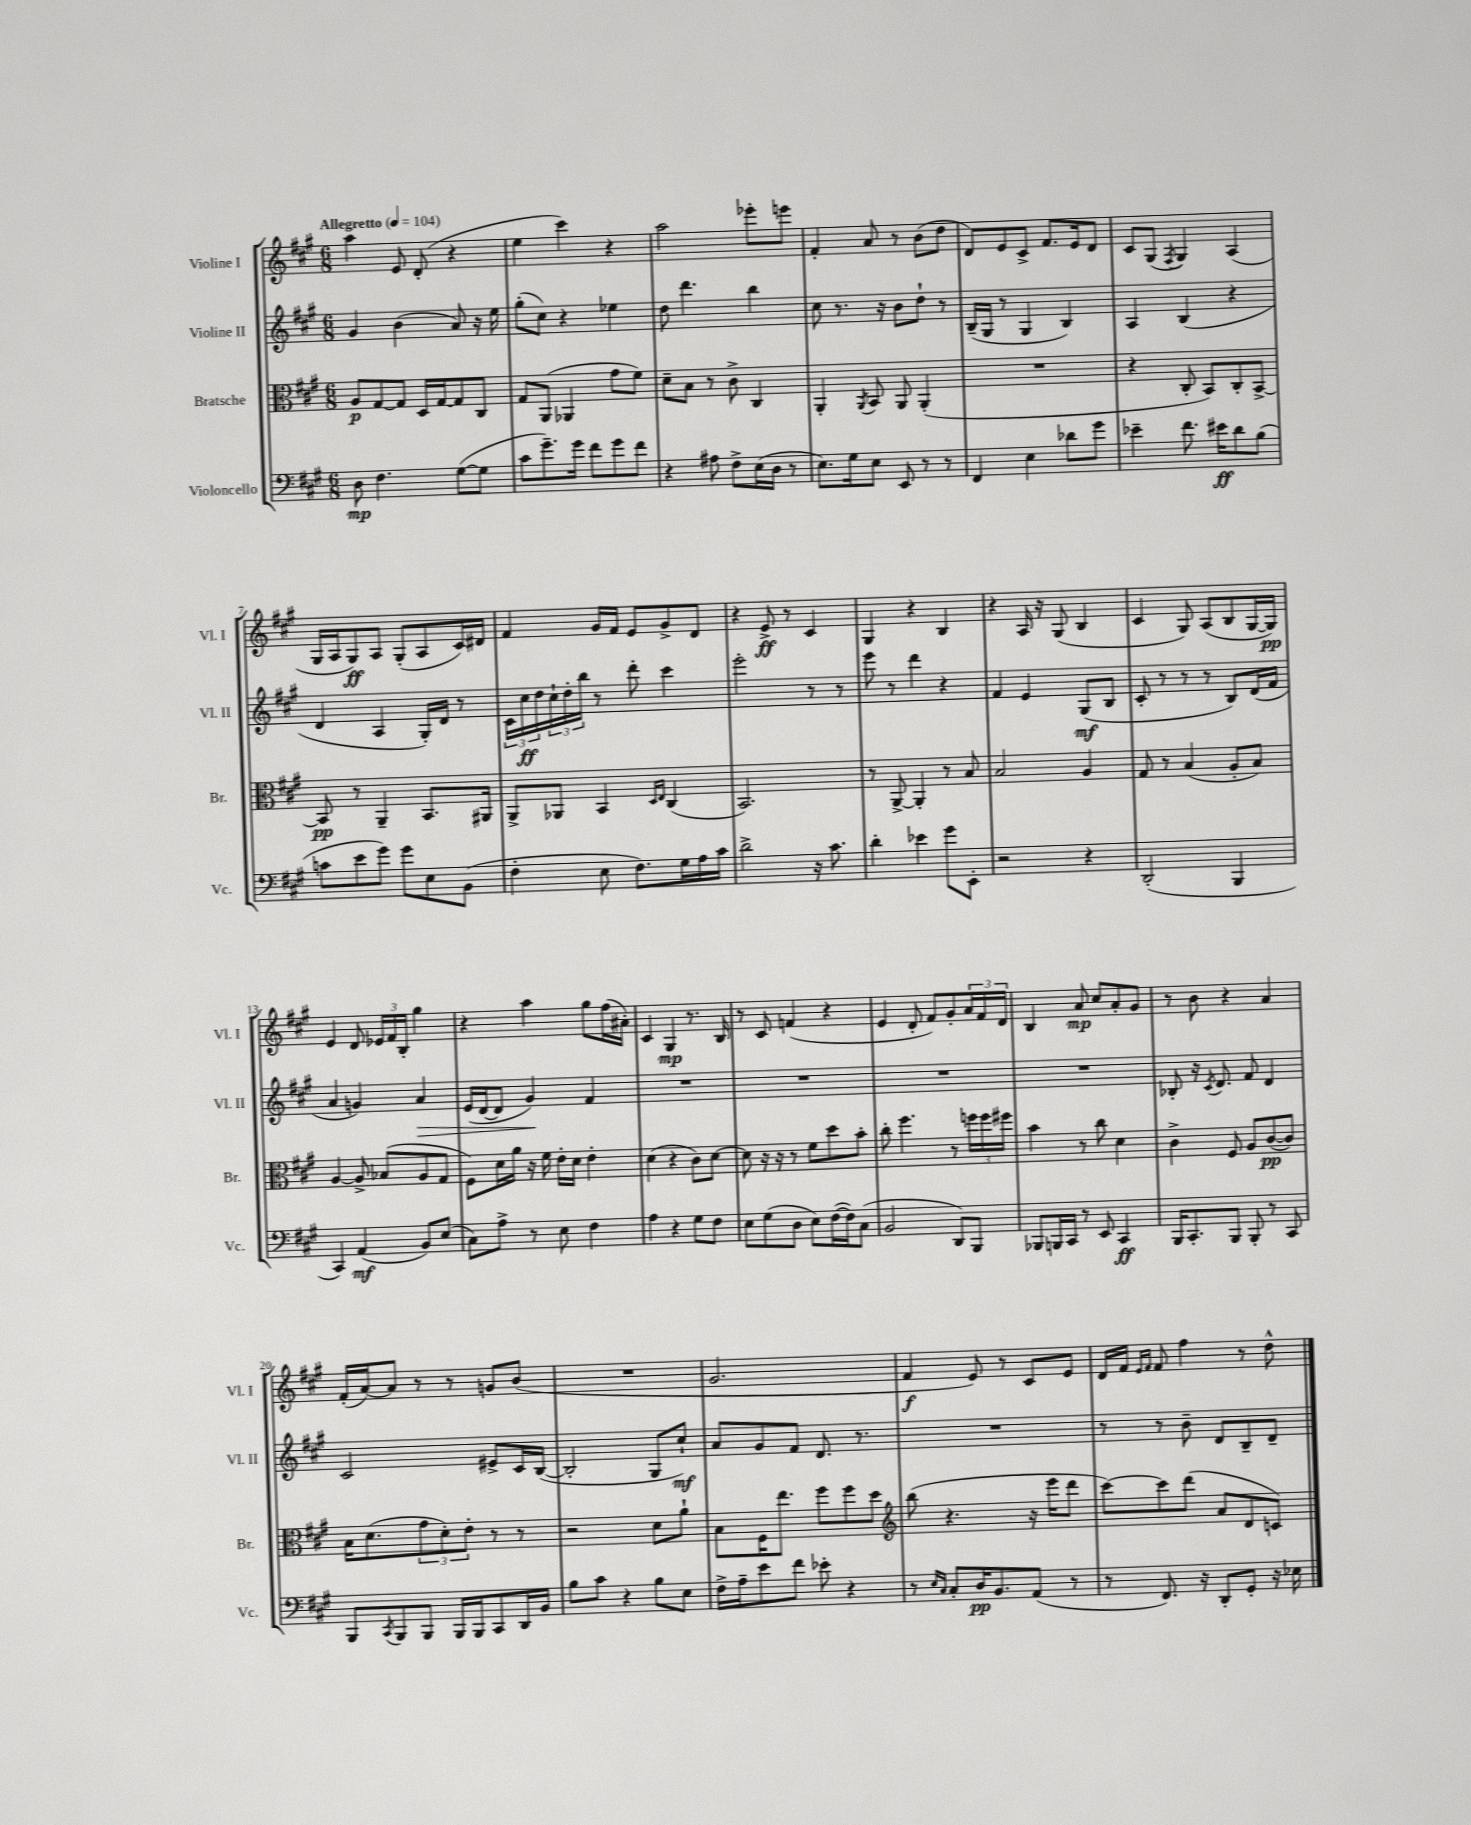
<<
\new StaffGroup <<
\new Staff = "s0" \with { instrumentName = "Violine I" shortInstrumentName = "Vl. I" } {
    \clef treble \key a \major \numericTimeSignature \time 6/8 \tempo "Allegretto" 4 = 104
    a''4 e'8 d'8-.( r4 |
    e''4 cis'''4) r4 |
    a''2 ees'''8-. e'''8 |
    fis'4-. a'8 r8 b'8( d''8 |
    d'8) e'8 cis'8-> fis'8. e'16 d'8 |
    cis'8 gis8( \acciaccatura { fis8 } gis4) a4( |
    gis16 a16 gis8\ff) a8 gis8-.( a8 cis'16) dis'16 |
    fis'4 gis'16 fis'16 e'8 gis'8-> d'8 |
    r4 e'8->\ff r8 cis'4 |
    gis4 r4 b4 |
    r4 a16 r16 gis8( b4 |
    cis'4 gis8) a8( b8 gis16~ gis16\pp) |
    e'4 d'8 \tuplet 3/2 { ees'16 fis'16 b16-. } gis''4 |
    r4 a''4 gis''8 fis''16( ais'16-.) |
    cis'4 gis4\mp r8. b16 |
    r8 cis'8 f'4( r4 |
    e'4 d'8-. fis'8) gis'8-. \tuplet 3/2 { a'16 fis'16 d'16 } |
    b4 a'8\mp cis''8 a'8-. gis'8 |
    r8 b'8 r4 a'4 |
    fis'16-.( a'16~) a'8 r8 r8 g'8 b'8( |
    R2. |
    gis'2. |
    fis'4\f e'8) r8 cis'8 e'8 |
    d'16 fis'16 \grace { e'16 fis'16 } fis'8 fis''4 r8 d''8-^ \bar "|." |
}
\new Staff = "s1" \with { instrumentName = "Violine II" shortInstrumentName = "Vl. II" } {
    \clef treble \key a \major \numericTimeSignature \time 6/8
    gis'4 b'4( a'8) r16 e''16 |
    gis''8-.( cis''8) r4 ees''4 |
    d''8 d'''4. b''4 |
    cis''8 r8. r16 b'8 d''8-! r8 |
    b16--( gis16 r8 gis4 b4) |
    a4 b4( r4 |
    d'4 a4 gis16-.) d'16 r8 |
    \tuplet 3/2 { cis'16 cis''16\ff d''16 } \tuplet 3/2 { cis''16-! d''16-. b''16 } r8 d'''8-. cis'''4 |
    e'''2-. r8 r8 |
    e'''8 r8 d'''4 r4 |
    fis'4 e'4 gis8\mf( b8 |
    cis'8-. r8 r8 r8 b8) d'16( fis'16 |
    a'4 g'4) a'4\> |
    e'16( d'16~ d'8 gis'4\!) fis'4 |
    R2. |
    R2. |
    R2. |
    R2. |
    bes8-. r16 \acciaccatura { cis'8 } d'8. fis'8 d'4 |
    cis'2 eis'8-> cis'16 b16~( |
    b2-. gis8 cis''8-!\mf) |
    a'8 gis'8 fis'8 d'8. r8. |
    R2. |
    r8 r8 b'8-- d'8 b8-- d'8-- \bar "|." |
}
\new Staff = "s2" \with { instrumentName = "Bratsche" shortInstrumentName = "Br." } {
    \clef alto \key a \major \numericTimeSignature \time 6/8
    a8\p gis8~ gis8 d16 gis16~ gis8 cis8 |
    gis8 a,8( aes,4 gis'8 fis'8) |
    d'8-- b8 r8 cis'8-> cis4 |
    a,4-. \acciaccatura { a,8 } b,8 a,8 a,4-.( |
    R2. |
    r4 cis8-. b,8) cis8-. b,8~-> |
    b,8\pp r8 a,4-- b,8. ais,16 |
    a,8-> aes,8 b,4 \grace { d16 e16 } cis4( |
    b,2.) |
    r8 a,8~-> a,4-. r8 b8 |
    b2 a4 |
    gis8 r8 b4( a8-. b8) |
    a4~ a8-> bes8( a8 gis8 |
    fis8) d'16 a'16 r16 fis'16 e'16-. d'16 e'4-. |
    d'4( r4 cis'8) d'8~ |
    d'8 r16 r16 r8 fis'8 d''8 b'8-. |
    cis''8-. fis''4. r8 \tuplet 3/2 { f''16 f''16 fis''16 } |
    b'4 r8 cis''8 d'4 |
    cis'4-> fis8 a8 cis'8~\pp( cis'8) |
    b16 d'8.( \tuplet 3/2 { gis'8 d'8-.) e'8-. } r8 r8 |
    r2 d'8 a'8-! |
    b8 fis16 e''8. fis''8 fis''8 d''8 |
    \clef treble b''8( r4. r16 e'''16 d'''8 |
    cis'''8~) cis'''8 d'''8( a'8 d'8 c'8) \bar "|." |
}
\new Staff = "s3" \with { instrumentName = "Violoncello" shortInstrumentName = "Vc." } {
    \clef bass \key a \major \numericTimeSignature \time 6/8
    d8\mp fis4. gis8~( gis8 |
    cis'8 gis'8.--) gis'16 fis'8 gis'8 fis'8 |
    r4 ais8 fis8-> e16( d16 r8 |
    e8.) gis16 e8 e,8 r8 r8 |
    fis,4 e4 des'8 gis'8 |
    ees'4-- fis'8. eis'16\ff d'8 b8( |
    c'8 e'8 gis'8) gis'8 e8 b,8( |
    fis4-. e8 fis8.) gis16 a16 cis'16 |
    d'2-> r16 cis'8. |
    d'4-. ees'4 gis'8 e,8-. |
    r2 r4 |
    d,2-.( b,,4 |
    cis,4) a,4\mf( b,8) e8( |
    cis8) a8-> r8 e8 fis4 |
    a4 r4 gis8 fis8 |
    e8 gis8( d8 e8) fis16~( fis16) cis8( |
    b,2 d,8) b,,8 |
    bes,,8 b,,16 cis,16 r8 e,8 cis,4\ff |
    b,,16 cis,8.-. b,,8 b,,8-. r8 cis,8 |
    b,,8 \acciaccatura { cis,8 } b,,8 b,,8 b,,16 b,,16 cis,8 d,16 b,16 |
    b8 cis'8 r4 b8 e8 |
    fis16-> a16-- e'8 fis'8 ees'8-. r4 |
    r8 \grace { e16 cis16 } cis8-. d16\pp b,8. a,8( r8 |
    r8 fis,8.) r16 d,8-. gis,8-. r16 ees16 \bar "|." |
}
>>
>>
